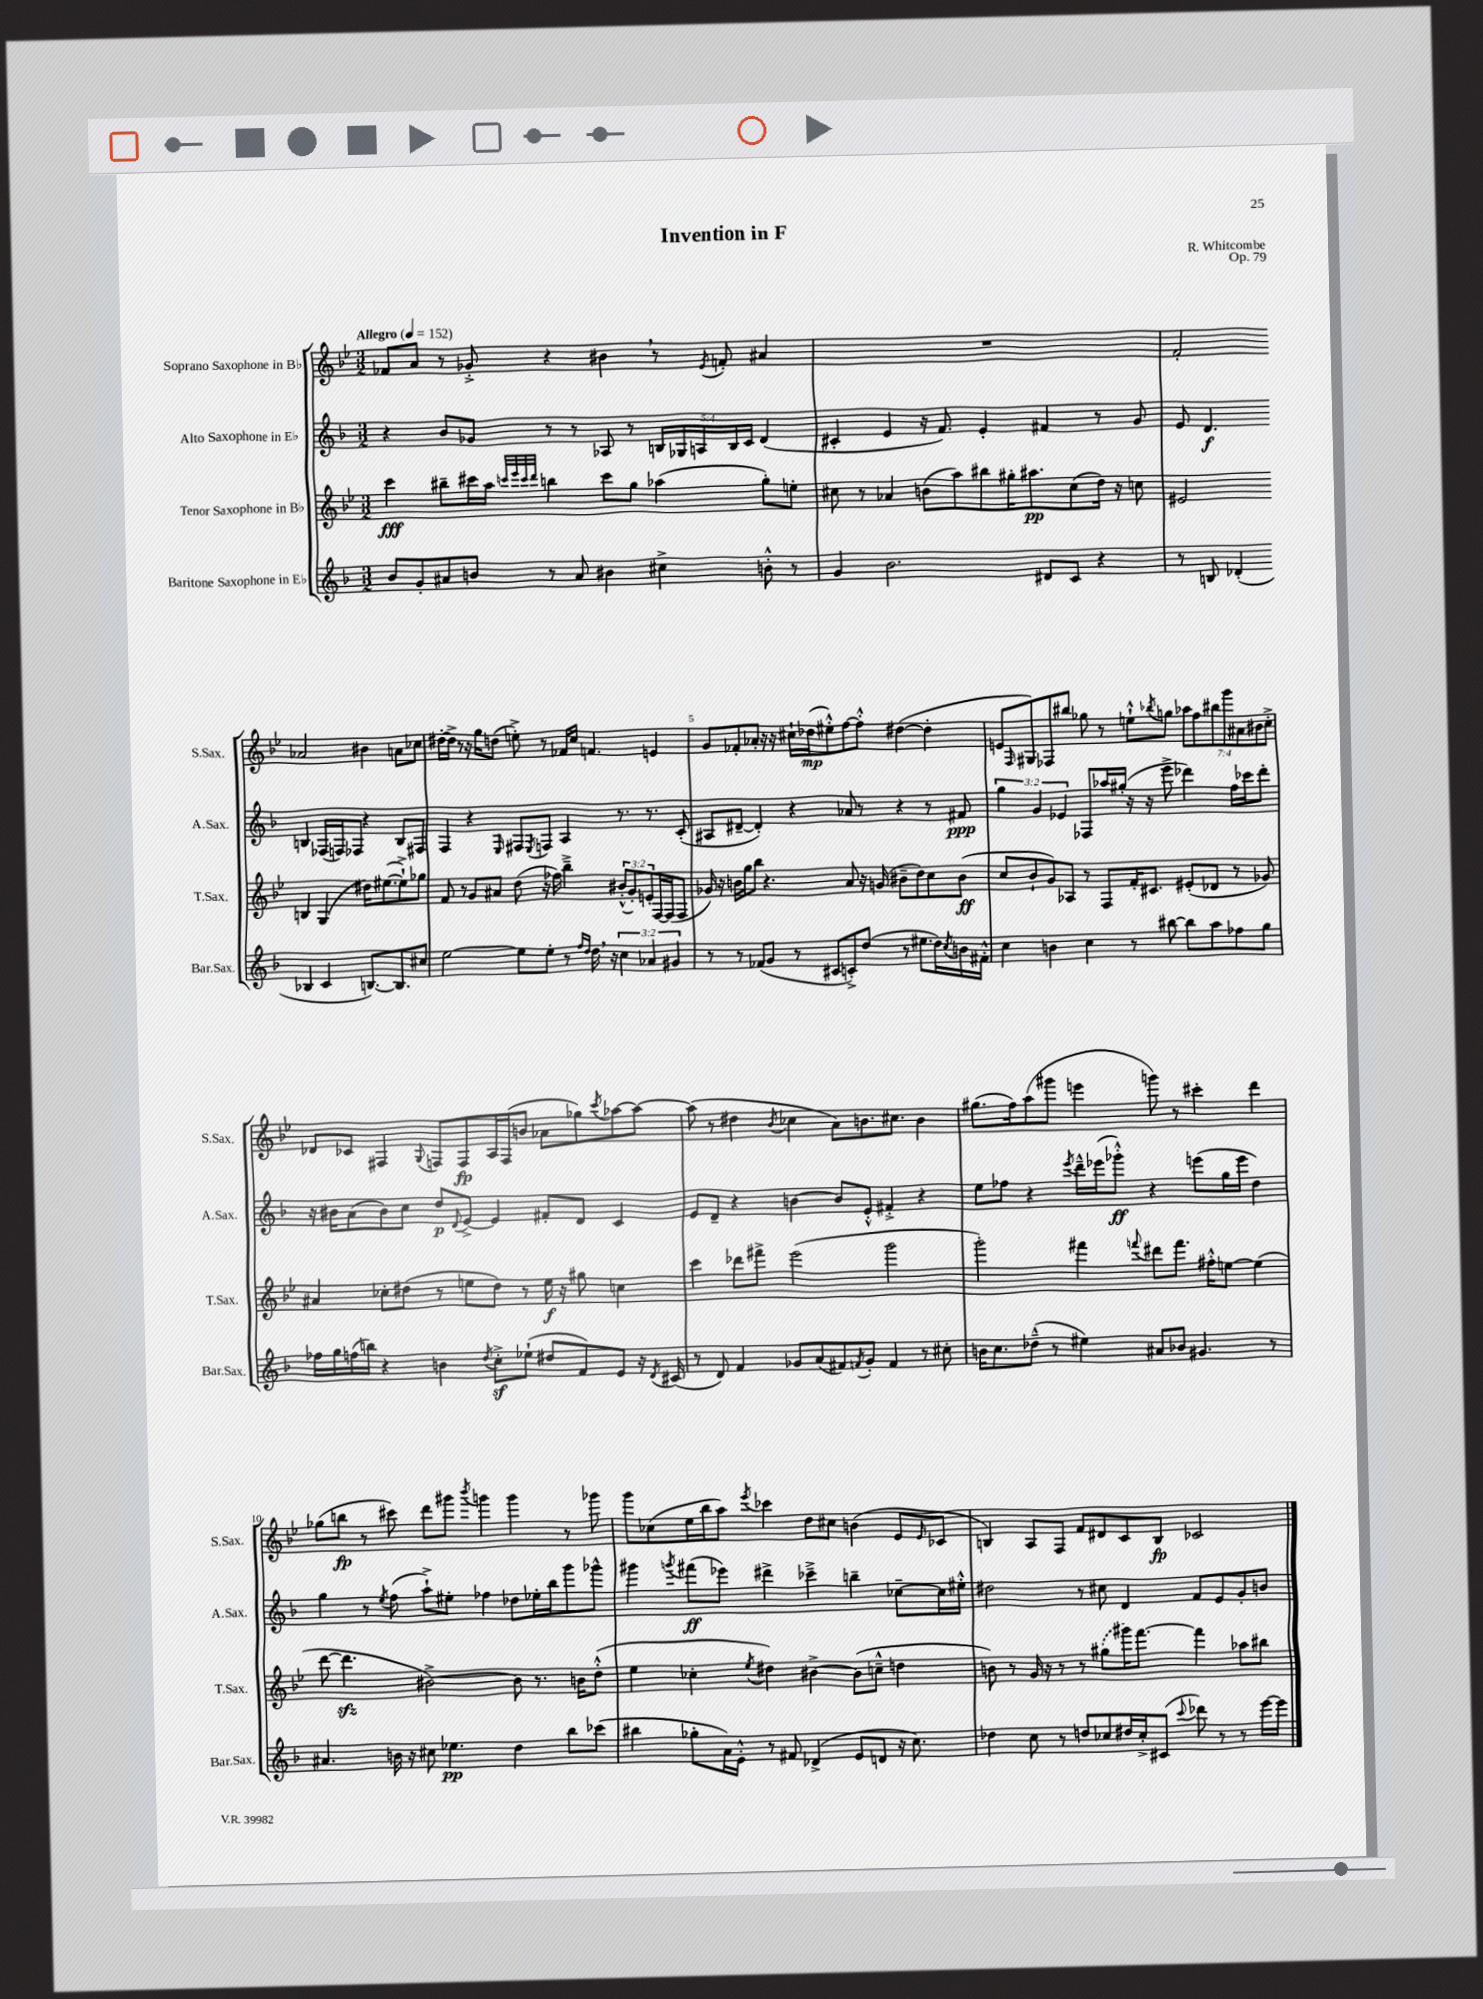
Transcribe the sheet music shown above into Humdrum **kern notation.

**kern	**kern	**kern	**kern
*staff4	*staff3	*staff2	*staff1
*clefG2	*clefG2	*clefG2	*clefG2
*k[b-]	*k[b-e-]	*k[b-]	*k[b-e-]
*M3/2	*M3/2	*M3/2	*M3/2
*MM152	*MM152	*MM152	*MM152
8b-	4ccc	4r	8f-
8g'	.	.	8a
8a#	8bb#~	8b-	8r
8b	16ccc#	8g-	8g-'^
.	16aa	.	.
.	32qqccc	.	.
.	32qqeee-	.	.
.	32qqccc	.	.
.	32qqddd	.	.
8r	4bb	8r	4r
8a#	.	8r	.
4b#	8ccc	8A-	4b#
.	8gg	8r	.
4cc#^	(4aa-	20B	8r
.	.	20G-	.
.	.	20A	.
.	.	.	8qe-
.	.	.	8f'
.	.	20B	.
.	.	20c	.
8b'^^	8gg')	(4d	4a#
8r	8ee'	.	.
=	=	=	=
4g	8cc#	4c#'	1.r
.	8r	.	.
2.b-	4a-	4e	.
.	(8b	16r	.
.	.	8.f)	.
.	8aa)	.	.
.	8bb#	4e'	.
.	16gg#'	.	.
.	8.aa#	.	.
8d#	.	4f#	.
8c	(8cc#	.	.
4r	16dd)	8r	.
.	16r	.	.
.	8cc	8g	.
=	=	=	=
8r	2e#	8e	2f'
8B	.	4.d	.
(4d-'	.	.	.
4B-	4B	4B	2a-
4c	(4G	(16F-	.
.	.	16F)	.
.	.	8F-	.
[8.B)	16dd#)	4r	4b#
.	([8.ee#	.	.
8.B]	.	.	.
.	8ee#`^])	8B	8a
8cc#	8gg-	8F#	8cc-
=	=	=	=
[2ee	8f	4F	[16dd#'
.	.	.	16dd#^]
.	8r	.	8r
.	8g	4r	16r
.	.	.	16gg
.	8a#	.	(8dd
.	.	16qqE	.
8ee]	(8dd	8F#	8ee'^)
.	.	8qE	.
8ee'	16r	8F	8r
.	16ff-)	.	.
8r	4bb-~^	4A	16f-
.	.	.	16cc
16qqff	.	.	.
16qqdd	.	.	.
16dd	.	.	4.f
16r	.	.	.
6cc	(12b#'^^	8.r	.
.	12g')	.	.
6a-	12e'	.	.
.	.	8.r	.
.	[16F	.	4e
.	(16F]	.	.
6g#	.	.	.
.	8F	(8c'	.
=	=	=	=
8r	16g-)	8A#	8g
.	16r	.	.
8r	16b	[8d#~	8f-'
.	16gg	.	.
(8f-	8bb-	4d#'])	8a-'
8g	4.r	.	16r
.	.	.	16r
8r	.	4r	16cc#`
.	.	.	(16dd-
8c#	.	.	8ee#'^^)
8c'^)	8a	8a-	[8ff
(8dd	16r	8r	8ff'^^]
.	(16g	.	.
8r	8b#~	4r	([4dd#
8.ee#	8dd)	.	.
.	8cc	8r	4dd#']
16dd)	.	.	.
8qcc	.	.	.
16b	(8b#	8f#	.
16f#'^^	.	.	.
=	=	=	=
4cc	8cc	6gg	8e
.	.	.	16qqF
.	8b-`	.	8G#)
.	.	6g	.
4b	8g)	.	8F-
.	.	6e-	.
.	8A-	.	8bb#
4cc	8r	8F-	8gg-
.	8F	16aa-	8r
.	.	(16gg#'	.
8r	16f'	16r	8ee`^^
.	8.c#	16r	.
.	.	.	8qbb-
[8bb#	.	8eee^	8gg
8bb#]	(8e#'	4ddd-)	14aa-
.	.	.	14ff
8aa	8d-	.	.
.	.	.	14bb#
.	.	.	14ggg
8ff-	8r	16ff	.
.	.	.	14a#
.	.	16ccc-	.
.	.	.	14b#
8gg	8g-)	8ddd-'	.
.	.	.	14cc'^
=	=	=	=
16ff-	4a#	16r	8d-
16gg	.	16b#	.
(16ff	.	(8a	8c-
16bb)	.	.	.
4r	8cc-'	8b#)	4F#
.	(8dd#	8cc	.
.	.	.	8qqG
4b	8r	8dd	8F
.	.	8qqd	.
.	8ee	[8e^	8F
8qdd	.	.	.
8cc'^	8dd#)	4e]	16A
.	.	.	(16F
(8ee-`	8r	.	8b
8dd#	16ee	8f#'	8a-
.	16r	.	.
8f)	8gg#	8d	8gg-)
.	.	.	8qccc
8e	4cc	4c	[8aa-
16r	.	.	8aa-_
8qd	.	.	.
(16c#	.	.	.
=	=	=	=
8r	4ccc	8e	(8aa-]
8d)	.	8d~	8r
4f	8ddd-	4r	4dd#
.	8fff#^	.	.
.	.	.	8qb-
8g-	(2eee-	[4b	4cc-
(8a	.	.	.
8f#)	.	8b]	8a)
8qf	.	.	.
8g-'	.	8e'^^	8.b
4f	2ggg	4f#'^	.
.	.	.	8.cc#
8r	.	4r	4b
8cc#'	.	.	.
=	=	=	=
16b	2ggg')	8ee	(8.gg#
8.cc	.	.	.
.	.	8ff-	.
.	.	.	16ff)
(8dd-~^^	.	4r	(8aa
8r	.	.	8ggg#
.	.	8qeee	.
4ee#)	4fff#	16ddd~^^	4eee
.	.	(16eee-	.
.	.	8ggg-'^^)	.
.	8qqfff	.	.
8a#	8ddd#	4r	8ggg)
8b-	8.fff	.	8r
4.g#	.	(8eee	4ccc#'
.	16ff#'^^	.	.
.	[8ee	16gg	.
.	.	16eee	.
.	(4ee]	4dd)	4ddd
8r	.	.	.
=	=	=	=
4.a#	[8ddd	4gg	(8gg-
.	4.ddd]	.	8bb
.	.	8r	8r
.	.	8qee	.
16b	.	(8ff	8ccc#)
16r	.	.	.
8cc#	[2b#^)	8aa`^)	8ddd
4.ee-	.	8ee#'	8ggg#
.	.	.	8qbbb-
.	.	4ff-	4ggg
4dd	8b#]	8dd-	4ggg
.	8.r	16ee-'	.
.	.	16bb-	.
8bb-	.	8ggg	8r
.	16b	.	.
(8ccc-	(8dd'^^	8ggg-^^	8ggg-
=	=	=	=
4bb#	4ee-	4ggg#	8ggg
.	.	.	(8cc-
.	.	8qggg	.
8gg-'	4cc-'	(8fff#	16ee-
.	.	.	16bb-
16a)	.	8eee-)	8aa)
16e'^^	.	.	.
.	8qee-	.	8qeee-
8r	4dd#)	4ddd#^	4ccc-
8f#	.	.	.
(4d-^	[4b#^	4ccc-~^	8dd
.	.	.	8cc#
8e	(8b#]	4bb~	(4b
8d	8cc~^^	.	.
16r	4dd	[8cc-~	8e-
8.cc)	.	.	.
.	.	.	16qqe-
.	.	16cc-]	8c-
.	.	16ee#'^^	.
=	=	=	=
4dd-	8b)	2dd#	4B)
.	8r	.	.
8cc	16g	.	8A
.	16r	.	.
8r	8r	.	8F
8dd	8r	8r	8f
8cc-	(8gg#	8cc#	8d#
16dd#	16ggg#)	4d	8c
16cc-'^	[8.fff	.	.
(8c#	.	.	8B
8qqccc	.	.	.
8ddd-)	4fff]	8f	2c-
8r	.	8e	.
8r	8aa-	8g'	.
[16eee	8bb#	8b	.
16eee]	.	.	.
==	==	==	==
*-	*-	*-	*-
